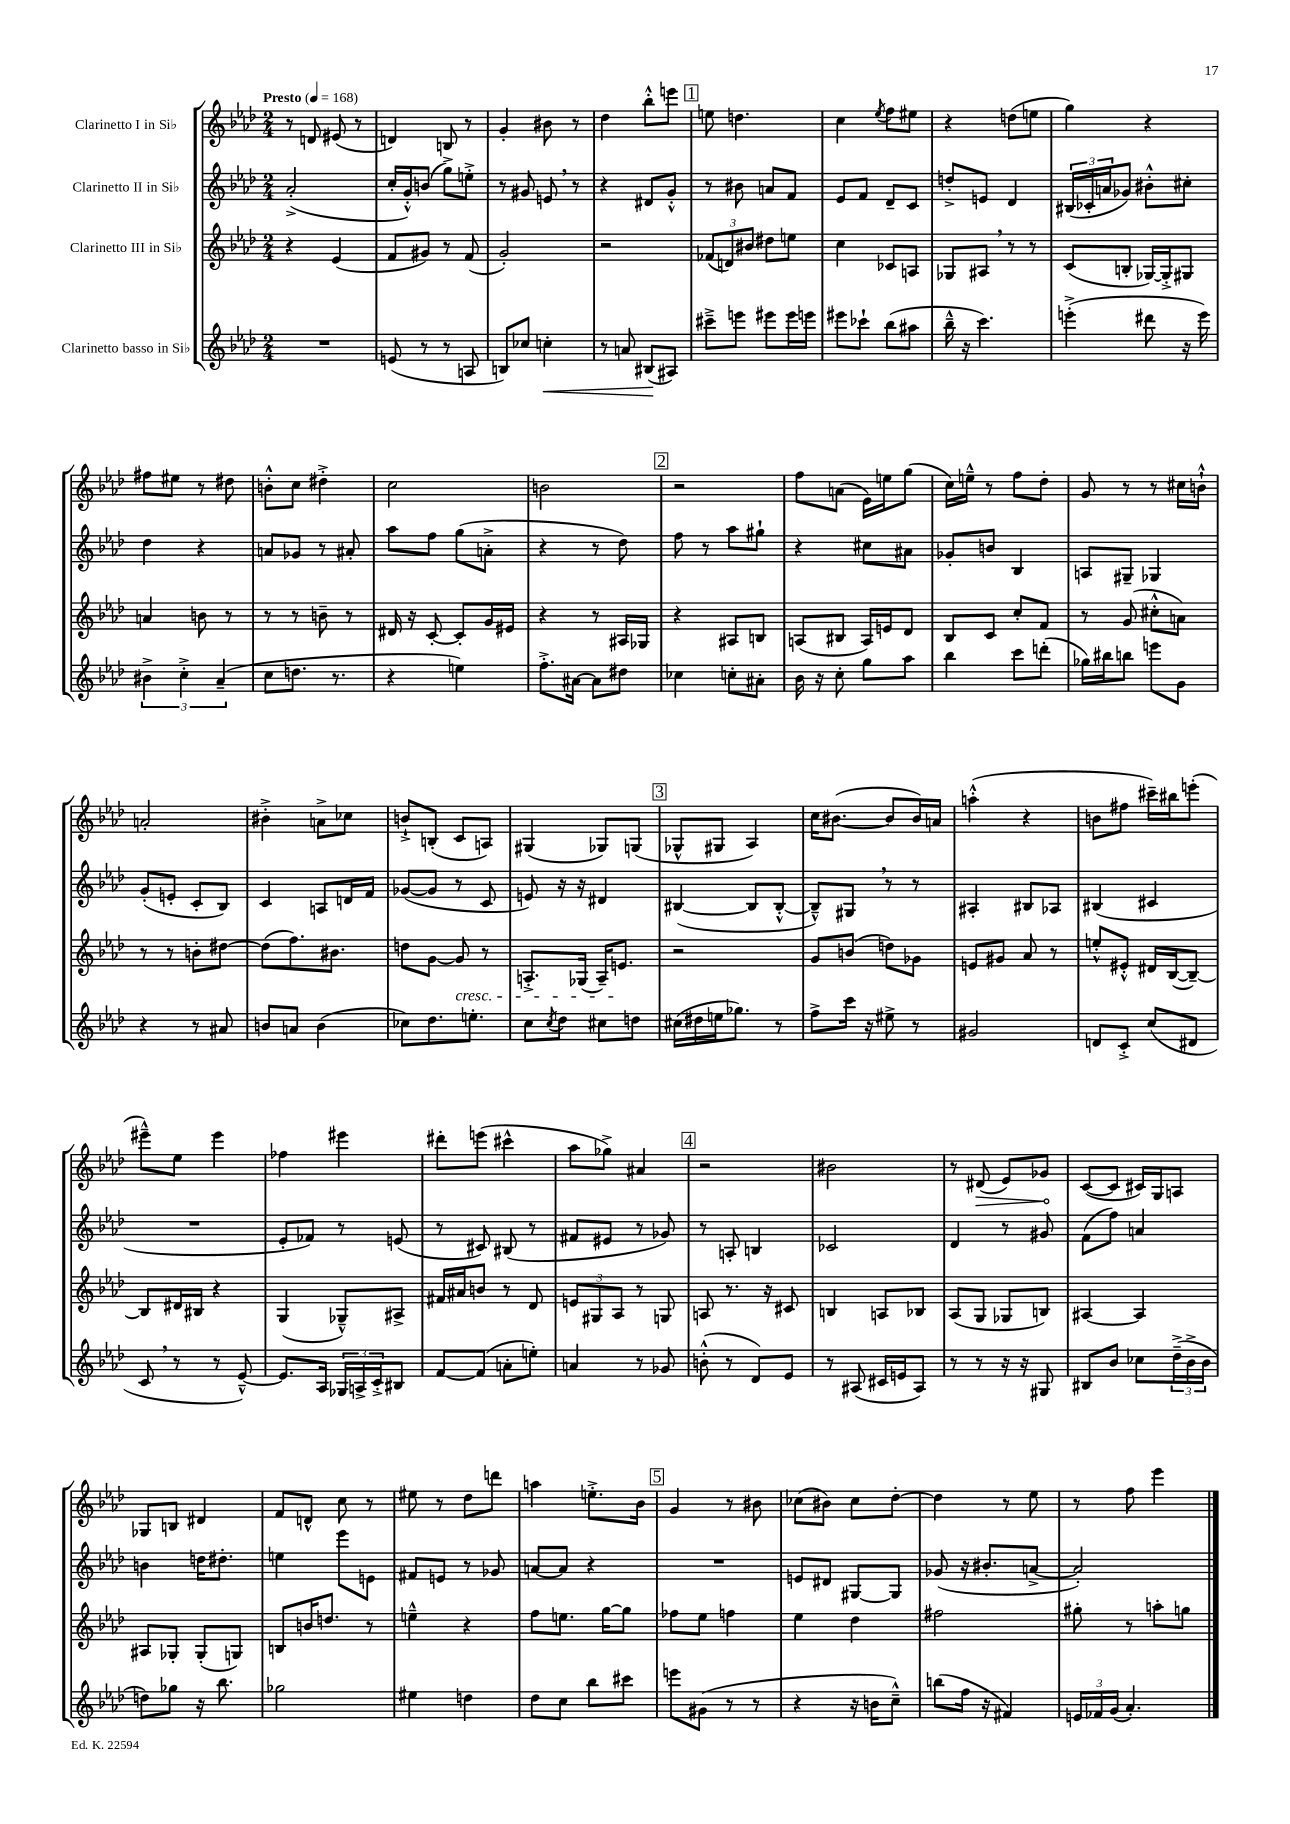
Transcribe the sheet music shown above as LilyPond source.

<<
\new StaffGroup <<
\new Staff = "s0" \with { instrumentName = "Clarinetto I in Sib" } {
    \clef treble \key aes \major \numericTimeSignature \time 2/4 \tempo "Presto" 4 = 168
    r8 d'8 eis'8( r8 |
    d'4) b8 r8 |
    g'4-. bis'8 r8 |
    des''4 bes''8-.-^ e'''8 |
    \mark \markup { \box "1" } e''8 d''4. |
    c''4 \acciaccatura { ees''8 } f''8 eis''8 |
    r4 d''8( e''8 |
    g''4) r4 |
    fis''8 eis''8 r8 dis''8 |
    b'8-.-^ c''8 dis''4-.-> |
    c''2 |
    b'2 |
    \mark \markup { \box "2" } r2 |
    f''8 a'8( ees'16) e''16 g''8( |
    c''16) e''16---^ r8 f''8 des''8-. |
    g'8 r8 r8 cis''16 b'16-!-^ |
    a'2-. |
    bis'4-.-> a'8-> ces''8 |
    b'8-!-> b8-.( c'8 a8) |
    gis4( ges8) g8( |
    \mark \markup { \box "3" } ges8-^ gis8 aes4) |
    c''16 bis'8.~( bis'8 bis'16) a'16 |
    a''4-.-^( r4 |
    b'8 fis''8 cis'''16--) bis''16 e'''8-.( |
    eis'''8---^) ees''8 eis'''4 |
    fes''4 eis'''4 |
    dis'''8-. e'''8( cis'''4-^ |
    aes''8 ges''8->) ais'4 |
    \mark \markup { \box "4" } r2 |
    bis'2 |
    r8 \once \override Hairpin.circled-tip = ##t dis'8\>( ees'8) ges'8\! |
    c'8~( c'8 cis'16) g16 a8 |
    ges8 b8 dis'4 |
    f'8 d'8-^ c''8 r8 |
    eis''8 r8 des''8 d'''8 |
    a''4 e''8.-.-> bes'16 |
    \mark \markup { \box "5" } g'4 r8 bis'8 |
    ces''8( bis'8) ces''8 des''8~-. |
    des''4 r8 ees''8 |
    r8 f''8 ees'''4 \bar "|." |
}
\new Staff = "s1" \with { instrumentName = "Clarinetto II in Sib" } {
    \clef treble \key aes \major \numericTimeSignature \time 2/4
    aes'2-.->( |
    c''16-. g'16-.-^) b'8( g''8->) e''8-.-> |
    r8 gis'8 e'8 \breathe r8 |
    r4 dis'8 g'8-.-^ |
    \mark \markup { \box "1" } r8 bis'8 a'8 f'8 |
    ees'8 f'8 des'8-- c'8 |
    d''8-.-> e'8 des'4 |
    \tuplet 3/2 { bis16( ces'16-. a'16 } ges'8) bis'8-.-^ cis''8-. |
    des''4 r4 |
    a'8 ges'8 r8 ais'8-. |
    aes''8 f''8 g''8( a'8-.-> |
    r4 r8 des''8) |
    \mark \markup { \box "2" } f''8 r8 aes''8 gis''8-! |
    r4 cis''8 ais'8 |
    ges'8-. b'8 bes4 |
    a8 gis8-- ges4 |
    g'8-.( e'8-. c'8-. bes8) |
    c'4 a8 d'16 f'16 |
    ges'8~( ges'8 r8 c'8 |
    e'8) r16 r16 dis'4 |
    \mark \markup { \box "3" } bis4~( bis8 bis8~-.-^ |
    bis8---^) gis8 \breathe r8 r8 |
    ais4-. bis8 aes8 |
    bis4( cis'4 |
    R2 |
    ees'8-. fes'8) r8 e'8( |
    r8 cis'8) bis8( r8 |
    fis'8 eis'8 r8 ges'8) |
    \mark \markup { \box "4" } r8 a8-. b4 |
    ces'2 |
    des'4 r8 gis'8 |
    f'8( f''8) a'4 |
    b'4 d''16 dis''8.-. |
    e''4 ees'''8 e'8 |
    fis'8 e'8 r8 ges'8 |
    a'8~ a'8 r4 |
    \mark \markup { \box "5" } R2 |
    e'8 dis'8 gis8~ gis8 |
    ges'8( r16 bis'8.-. a'8~-> |
    a'2-.) \bar "|." |
}
\new Staff = "s2" \with { instrumentName = "Clarinetto III in Sib" } {
    \clef treble \key aes \major \numericTimeSignature \time 2/4
    r4 ees'4( |
    f'8 gis'8) r8 f'8( |
    g'2-.) |
    r2 |
    \mark \markup { \box "1" } \tuplet 3/2 { fes'8( d'8) bis'8 } dis''8 e''8 |
    c''4 ces'8 a8 |
    ges8 ais8 \breathe r8 r8 |
    c'8( b8-. ges16~) ges16-.-> gis8 |
    a'4 b'8 r8 |
    r8 r8 b'8-- r8 |
    dis'16 r16 c'8~-. c'8-. g'16 eis'16 |
    r4 r8 ais16 ges16 |
    \mark \markup { \box "2" } r4 ais8 b8 |
    a8( bis8 a16) e'16 des'8 |
    bes8 c'8 c''8-. f'8 |
    r8 g'8( cis''8-.-^ a'8) |
    r8 r8 b'8-. dis''8~ |
    dis''8( f''8.) bis'8. |
    d''8 g'8~ g'8\cresc r8 |
    a8.-.-> ges16( a16--) e'8.\! |
    \mark \markup { \box "3" } r2 |
    g'8 b'8( d''8) ges'8 |
    e'8 gis'8 aes'8 r8 |
    e''8-.-^ eis'8-.-^ dis'16 bes16~( bes8~--) |
    bes8 dis'16 bis16 r4 |
    g4( ges8---^) ais8-> |
    fis'16 ais'16 b'8 r8 des'8 |
    \tuplet 3/2 { e'8 gis8 aes8 } r8 g8 |
    \mark \markup { \box "4" } a8 r8. r16 cis'8 |
    b4 a8 bes8 |
    aes8( g8 ges8 b8) |
    ais4~ ais4 |
    ais8 ges8-. ges8-.( g8) |
    b8 b'16 d''8. r8 |
    e''4---^ r4 |
    f''8 e''8. g''16~ g''8 |
    \mark \markup { \box "5" } fes''8 ees''8 f''4 |
    ees''4 des''4 |
    fis''2 |
    gis''8-. r8 a''8-. g''8 \bar "|." |
}
\new Staff = "s3" \with { instrumentName = "Clarinetto basso in Sib" } {
    \clef treble \key aes \major \numericTimeSignature \time 2/4
    R2 |
    e'8( r8 r8 a8 |
    b8) ces''8 c''4-.\< |
    r8 a'8 bis8\!( ais8) |
    \mark \markup { \box "1" } cis'''8---> e'''8 eis'''8 eis'''16 e'''16 |
    eis'''8 ces'''8-! bes''8( ais''8 |
    bes''16---^ r16 c'''4.) |
    e'''4-.->( dis'''8 r16 e'''16) |
    \tuplet 3/2 { bis'4-> c''4-.-> aes'4--( } |
    c''8 d''8. r8. |
    r4 e''4) |
    f''8.-.-> ais'16~ ais'8 dis''8 |
    \mark \markup { \box "2" } ces''4 c''8-. ais'8-. |
    bes'16 r16 c''8-. g''8 aes''8 |
    bes''4 c'''8 d'''8-.( |
    ges''16) bis''16 b''8 e'''8 g'8 |
    r4 r8 ais'8 |
    b'8 a'8 b'4( |
    ces''8) des''8. e''8.-. |
    c''8 \acciaccatura { c''8 } des''8 cis''8 d''8 |
    \mark \markup { \box "3" } cis''16( dis''16 e''16 ges''8.) r8 |
    f''8-> c'''16 r16 eis''8-> r8 |
    gis'2 |
    d'8 c'8-.-> c''8( dis'8 |
    c'8 \breathe r8 r8 ees'8~---^) |
    ees'8. aes16 \tuplet 3/2 { ges16 a16-> c'16-.-> } bis8 |
    f'8~ f'8( a'8-. e''8-.) |
    a'4 r8 ges'8 |
    \mark \markup { \box "4" } b'8-.-^( r8 des'8) ees'8 |
    r8 ais8( cis'16 e'16 ais8) |
    r8 r8 r16 r16 gis8 |
    bis8 bes'8 ces''8 \tuplet 3/2 { des''16--->( bes'16-> bes'16 } |
    d''8) ges''8 r16 bes''8. |
    ges''2 |
    eis''4 d''4 |
    des''8 c''8 bes''8 cis'''8 |
    \mark \markup { \box "5" } e'''8 gis'8( r8 r8 |
    r4 r16 b'16 c''8---^) |
    b''8( f''16 r16 fis'4) |
    \tuplet 3/2 { e'16 fes'16 g'16( } aes'4.-.) \bar "|." |
}
>>
>>
\layout { \context { \Score \remove "Bar_number_engraver" } }
